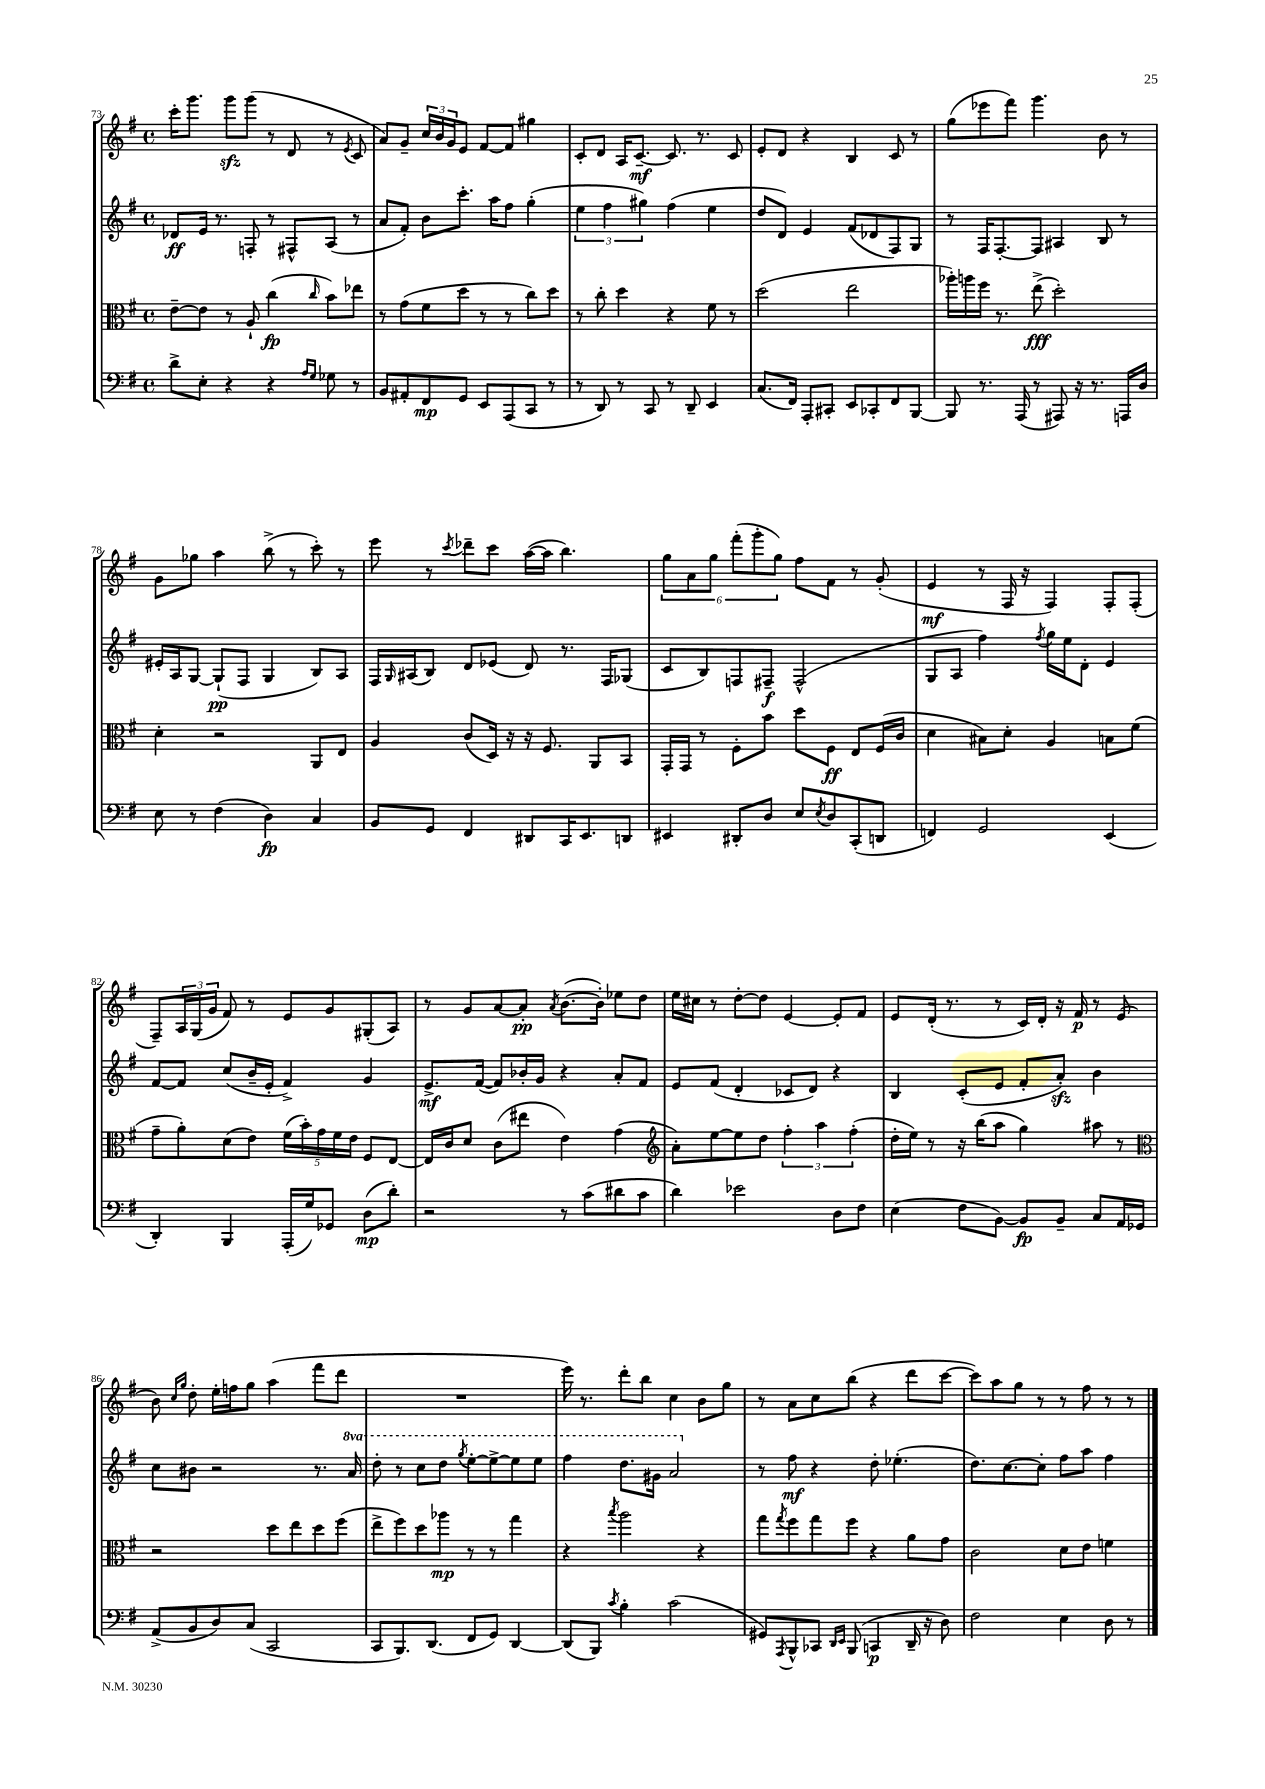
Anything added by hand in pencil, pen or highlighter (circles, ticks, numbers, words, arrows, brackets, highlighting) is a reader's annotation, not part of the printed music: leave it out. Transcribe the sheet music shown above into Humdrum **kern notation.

**kern	**dynam	**kern	**dynam	**kern	**dynam	**kern	**dynam
*part4	*part4	*part3	*part3	*part2	*part2	*part1	*part1
*staff4	*staff4	*staff3	*staff3	*staff2	*staff2	*staff1	*staff1
*clefF4	*	*clefC3	*	*clefG2	*	*clefG2	*
*k[f#]	*	*k[f#]	*	*k[f#]	*	*k[f#]	*
*M4/4	*	*M4/4	*	*M4/4	*	*M4/4	*
*met(c)	*	*met(c)	*	*met(c)	*	*met(c)	*
=73	=73	=73	=73	=73	=73	=73	=73
8d^\L	.	[8e~\L	.	8d-X/L	ff	16ccc'\KL	.
.	.	.	.	.	.	8.ggg\J	.
8E'\J	.	8e\J]	.	16e/Jk	.	.	.
.	.	.	.	8.r	.	.	.
4r	.	8r	.	.	.	8gggzz\L	.
.	.	8A`/	.	8Fn'/	.	(8ggg\J	.
4r	.	(4cc\	fp	8r	.	8r	.
.	.	.	.	8F#X^^/L	.	8d/	.
16qqA/LL	.	.	.	.	.	.	.
16qqG/JJ	.	16qqcc/	.	.	.	.	.
8G-X\	.	8b\L)	.	(8A/J	.	8r	.
.	.	.	.	.	.	8qe/	.
8r	.	8ee-X\J	.	8r	.	8c/	.
=74	=74	=74	=74	=74	=74	=74	=74
8BB/L	.	8r	.	8a/L	.	8a/L)	.
8AA#X'/	.	(8g\L	.	8f#'/J)	.	8g~/J	.
8FF#/	mp	8f#\	.	8b\L	.	24cc/LL	.
.	.	.	.	.	.	24b/	.
.	.	.	.	.	.	24g/J	.
8GG/J	.	8dd\J	.	8.ccc'\J	.	8e/J	.
8EE/L	.	8r	.	.	.	[8f#/L	.
.	.	.	.	16aa\KL	.	.	.
(8AAA/	.	8r	.	8ff#\J	.	8f#/J]	.
8CC/J	.	8cc\L)	.	(4gg'\	.	4gg#X\	.
8r	.	8dd\J	.	.	.	.	.
=75	=75	=75	=75	=75	=75	=75	=75
8r	.	8r	.	6ee\	.	8c'/L	.
8DD/)	.	8cc'\	.	.	.	8d/J	.
.	.	.	.	6ff#\	.	.	.
8r	.	4dd\	.	.	.	16A/KL	.
.	.	.	.	.	.	[8.c~/J	mf
.	.	.	.	6gg#X\)	.	.	.
8CC/	.	.	.	.	.	.	.
8r	.	4r	.	(4ff#\	.	8.c/]	.
8DD~/	.	.	.	.	.	.	.
.	.	.	.	.	.	8.r	.
4EE/	.	8f#\	.	4ee\	.	.	.
.	.	8r	.	.	.	8c/	.
=76	=76	=76	=76	=76	=76	=76	=76
(8.C/L	.	(2dd\	.	8dd/L	.	8e'/L	.
.	.	.	.	8d/J)	.	8d/J	.
16FF#/Jk)	.	.	.	.	.	.	.
8AAA'/L	.	.	.	4e/	.	4r	.
8CC#X'/J	.	.	.	.	.	.	.
8EE/L	.	2ee\	.	(8f#/L	.	4B/	.
8CC-X'/	.	.	.	8d-X/	.	.	.
8FF#/	.	.	.	8F#/)	.	8c/	.
[8BBB/J	.	.	.	8G/J	.	8r	.
=77	=77	=77	=77	=77	=77	=77	=77
8BBB/]	.	16aa-X'\LL)	.	8r	.	(8gg\L	.
.	.	16aan\	.	.	.	.	.
8.r	.	16ff#\JJ	.	16F#/KL	.	8eee-X\	.
.	.	8.r	.	[8.F#'/	.	.	.
.	.	.	.	.	.	8fff#\J)	.
(16AAA/	.	.	.	.	.	.	.
8r	.	(8ee^\	fff	8F#/J]	.	4.ggg\	.
8AAA#X/)	.	2dd'\)	.	4A#X/	.	.	.
16r	.	.	.	.	.	.	.
8.r	.	.	.	.	.	.	.
.	.	.	.	8B/	.	8b\	.
16AAAn/LL	.	.	.	8r	.	8r	.
16D/JJ	.	.	.	.	.	.	.
!!LO:LB:g=z
=78	=78	=78	=78	=78	=78	=78	=78
8E\	.	4d'\	.	16e#X'/LL	.	8g\L	.
.	.	.	.	16A/J	.	.	.
8r	.	.	.	[8G/J	.	8gg-X\J	.
(4F#\	.	2r	.	(8G`/L]	pp	4aa\	.
.	.	.	.	8F#/J	.	.	.
4D\)	fp	.	.	4G/	.	(8bb^\	.
.	.	.	.	.	.	8r	.
4C/	.	8AA/L	.	8B/L)	.	8ccc'\)	.
.	.	8E/J	.	8A/J	.	8r	.
=79	=79	=79	=79	=79	=79	=79	=79
8BB/L	.	4A/	.	16F#/LL	.	8eee\	.
.	.	.	.	16qqG/	.	.	.
.	.	.	.	(16A#X/J	.	.	.
8GG/J	.	.	.	8B/J)	.	8r	.
.	.	.	.	.	.	8qccc/	.
4FF#/	.	(8c/L	.	8d/L	.	8ddd-X~\L	.
.	.	16D/Jk)	.	(8e-X/J	.	8ccc\J	.
.	.	16r	.	.	.	.	.
8DD#X/L	.	16r	.	8d/)	.	([16aa\LL	.
.	.	8.F#/	.	.	.	16aa\JJ]	.
16CC/K	.	.	.	8.r	.	4.bb\)	.
8.EE/	.	.	.	.	.	.	.
.	.	8AA/L	.	.	.	.	.
.	.	.	.	16F#/KL	.	.	.
8DDn/J	.	8BB/J	.	(8G-X/J	.	.	.
=80	=80	=80	=80	=80	=80	=80	=80
4EE#X/	.	16GG'/LL	.	8c/L	.	12gg\L	.
.	.	16GG/JJ	.	.	.	.	.
.	.	.	.	.	.	12a\	.
.	.	8r	.	8B/)	.	.	.
.	.	.	.	.	.	12gg\J	.
8DD#X'/L	.	8F#'\L	.	8Fn/	.	(12fff#'\L	.
.	.	.	.	.	.	12ggg'\	.
8D/J	.	8b\J	.	8F#X~/J	f	.	.
.	.	.	.	.	.	12gg\J)	.
8E/L	.	8dd\L	.	(2F#^^/	.	8ff#\L	.
8qE/	.	.	.	.	.	.	.
8D/	.	8F#\J	ff	.	.	8f#\J	.
(8CC'/	.	8E/L	.	.	.	8r	.
8DDn/J	.	(16F#/L	.	.	.	(8g'/	.
.	.	16c/JJ	.	.	.	.	.
=81	=81	=81	=81	=81	=81	=81	=81
4FFn/)	.	4d\	.	8G/L	.	4e/	mf
.	.	.	.	8A/J	.	.	.
2GG/	.	8B#X\L)	.	4ff#\)	.	8r	.
.	.	8d'\J	.	.	.	16F#/	.
.	.	.	.	.	.	16r	.
.	.	.	.	8qff#/	.	.	.
.	.	4A/	.	16gg\LL	.	4F#/)	.
.	.	.	.	16ee\J	.	.	.
.	.	.	.	8d'\J	.	.	.
(4EE/	.	8Bn\L	.	4e/	.	8F#'/L	.
.	.	(8f#\J	.	.	.	(8F#'/J	.
!!LO:LB:g=z
=82	=82	=82	=82	=82	=82	=82	=82
4DD'/)	.	8g~\L	.	[8f#/L	.	8F#~/L)	.
.	.	8a'\)	.	8f#/J]	.	24A/L	.
.	.	.	.	.	.	(24G/	.
.	.	.	.	.	.	24g/JJ	.
4BBB/	.	(8d\	.	(8cc/L	.	8f#/)	.
.	.	8e\J)	.	16b~/L	.	8r	.
.	.	.	.	16e'/JJ	.	.	.
(16AAA'/LL	.	(20f#\LL	.	4f#^/)	.	8e/L	.
.	.	20b'\)	.	.	.	.	.
16G/J)	.	.	.	.	.	.	.
.	.	20g\	.	.	.	.	.
8GG-X/J	.	.	.	.	.	8g/	.
.	.	20f#\	.	.	.	.	.
.	.	20e\JJ	.	.	.	.	.
(8D\L	mp	8F#/L	.	4g/	.	(8G#X'/	.
8d'\J)	.	[8E/J	.	.	.	8A/J)	.
=83	=83	=83	=83	=83	=83	=83	=83
2r	.	16E/LL]	.	8.e^/L	mf	8r	.
.	.	16c/J	.	.	.	.	.
.	.	8d/J	.	.	.	8g/L	.
.	.	.	.	([16f#/Jk	.	.	.
.	.	(8c\L	.	8f#/L])	.	[8a/	.
.	.	8ee#X\J	.	16b-X'/L	.	8a'/J]	pp
.	.	.	.	16g/JJ	.	.	.
.	.	.	.	.	.	8qa/	.
8r	.	4e\)	.	4r	.	([8.b\L	.
(8c\L	.	.	.	.	.	.	.
.	.	.	.	.	.	16b'\Jk])	.
8d#X\	.	(4g\	.	8a'/L	.	8ee-X\L	.
8c\J	.	.	.	8f#/J	.	8dd\J	.
=84	=84	=84	=84	=84	=84	=84	=84
*	*	*clefG2	*	*	*	*	*
4d\)	.	8a'\L)	.	8e/L	.	16ee\LL	.
.	.	.	.	.	.	16cc#X\JJ	.
.	.	[8ee\	.	(8f#/J	.	8r	.
2e-X\	.	8ee\]	.	4d'/	.	[8dd'\L	.
.	.	8dd\J	.	.	.	8dd\J]	.
.	.	6ff#'\	.	8c-X/L	.	[4e/	.
.	.	.	.	8d/J)	.	.	.
.	.	6aa\	.	.	.	.	.
8D\L	.	.	.	4r	.	8e'/L]	.
.	.	(6ff#'\	.	.	.	.	.
8F#\J	.	.	.	.	.	8f#/J	.
=85	=85	=85	=85	=85	=85	=85	=85
(4E\	.	16dd'\LL	.	4B/	.	8e/L	.
.	.	16ee\JJ)	.	.	.	.	.
.	.	8r	.	.	.	(16d'/Jk	.
.	.	.	.	.	.	8.r	.
8F#\L	.	16r	.	(8c'/L	.	.	.
.	.	(16bb\KL	.	.	.	.	.
[8BB\J)	.	8aa\J	.	8e/J	.	8r	.
8BB/L]	fp	4gg\)	.	8f#'/L	.	16c/LL)	.
.	.	.	.	.	.	16d'/JJ	.
8BB~/J	.	.	.	8azz'/J)	.	16r	.
.	.	.	.	.	.	16f#/	p
8C/L	.	8aa#X\	.	4b\	.	8r	.
16AA/L	.	8r	.	.	.	(8e/	.
16GG-X/JJ	.	.	.	.	.	.	.
!!LO:LB:g=z
=86	=86	=86	=86	=86	=86	=86	=86
*	*	*clefC3	*	*	*	*	*
(8AA^/L	.	2r	.	8cc\L	.	8b\)	.
.	.	.	.	.	.	16qqcc/LL	.
.	.	.	.	.	.	16qqgg/JJ	.
8BB/	.	.	.	8b#X\J	.	8dd'\	.
8D/)	.	.	.	2r	.	16ee'\LL	.
.	.	.	.	.	.	16ffn\J	.
(8C/J	.	.	.	.	.	8gg\J	.
2CC/	.	8dd\L	.	.	.	(4aa\	.
.	.	8ee\	.	.	.	.	.
.	.	8dd\	.	8.r	.	8fff#\L	.
.	.	(8ff#\J	.	.	.	8ddd\J	.
*	*	*	*	*8va	*	*	*
.	.	.	.	16aa/	.	.	.
=87	=87	=87	=87	=87	=87	=87	=87
8CC/L	.	8ee^\L	.	8ddd'\	.	1r	.
8.BBB/)	.	8ff#\)	.	8r	.	.	.
.	.	8dd\	.	8ccc\L	.	.	.
(8.DD/J	.	.	.	.	.	.	.
.	.	8aa-X\J	mp	8ddd\J	.	.	.
.	.	.	.	8qggg/	.	.	.
8FF#/L	.	8r	.	[8eee'\L	.	.	.
8GG/J)	.	8r	.	8eee^\_	.	.	.
[4DD/	.	4gg\	.	8eee\]	.	.	.
.	.	.	.	8eee\J	.	.	.
=88	=88	=88	=88	=88	=88	=88	=88
(8DD/L]	.	4r	.	4fff#\	.	16eee\)	.
.	.	.	.	.	.	8.r	.
8BBB/J)	.	.	.	.	.	.	.
8qc/	.	8qbb/	.	.	.	.	.
4B'\	.	2aa\	.	8.ddd\L	.	8ddd'\L	.
.	.	.	.	.	.	8bb\J	.
.	.	.	.	16gg#X\Jk	.	.	.
(2c\	.	.	.	2aa/	.	4cc\	.
.	.	4r	.	.	.	8b\L	.
.	.	.	.	.	.	8gg\J	.
=89	=89	=89	=89	=89	=89	=89	=89
*	*	*	*	*X8va	*	*	*
8GG#X/L)	.	8gg\L	.	8r	.	8r	.
8qAAA/	.	8qgg/	.	.	.	.	.
8BBB^^/	.	8ff#\	.	8ff#\	mf	8a\L	.
8CC-X/J	.	8gg\	.	4r	.	8cc\	.
16qqDD/LL	.	.	.	.	.	.	.
16qqEE/JJ	.	.	.	.	.	.	.
(8BBB/	.	8ff#\J	.	.	.	(8bb\J	.
4CCn/	p	4r	.	8dd'\	.	4r	.
.	.	.	.	(4.ee-X'\	.	.	.
16DD~/	.	8a\L	.	.	.	8ddd\L	.
16r	.	.	.	.	.	.	.
8D\)	.	8g\J	.	.	.	[8ccc\J	.
=90	=90	=90	=90	=90	=90	=90	=90
2F#\	.	2c\	.	8.dd\L)	.	8ccc\L])	.
.	.	.	.	.	.	8aa\	.
.	.	.	.	[8.cc\	.	.	.
.	.	.	.	.	.	8gg\J	.
.	.	.	.	8cc'\J]	.	8r	.
4E\	.	8d\L	.	8ff#\L	.	8r	.
.	.	8e\J	.	8aa\J	.	8ff#\	.
8D\	.	4fn\	.	4ff#\	.	8r	.
8r	.	.	.	.	.	8r	.
==	==	==	==	==	==	==	==
*-	*-	*-	*-	*-	*-	*-	*-
